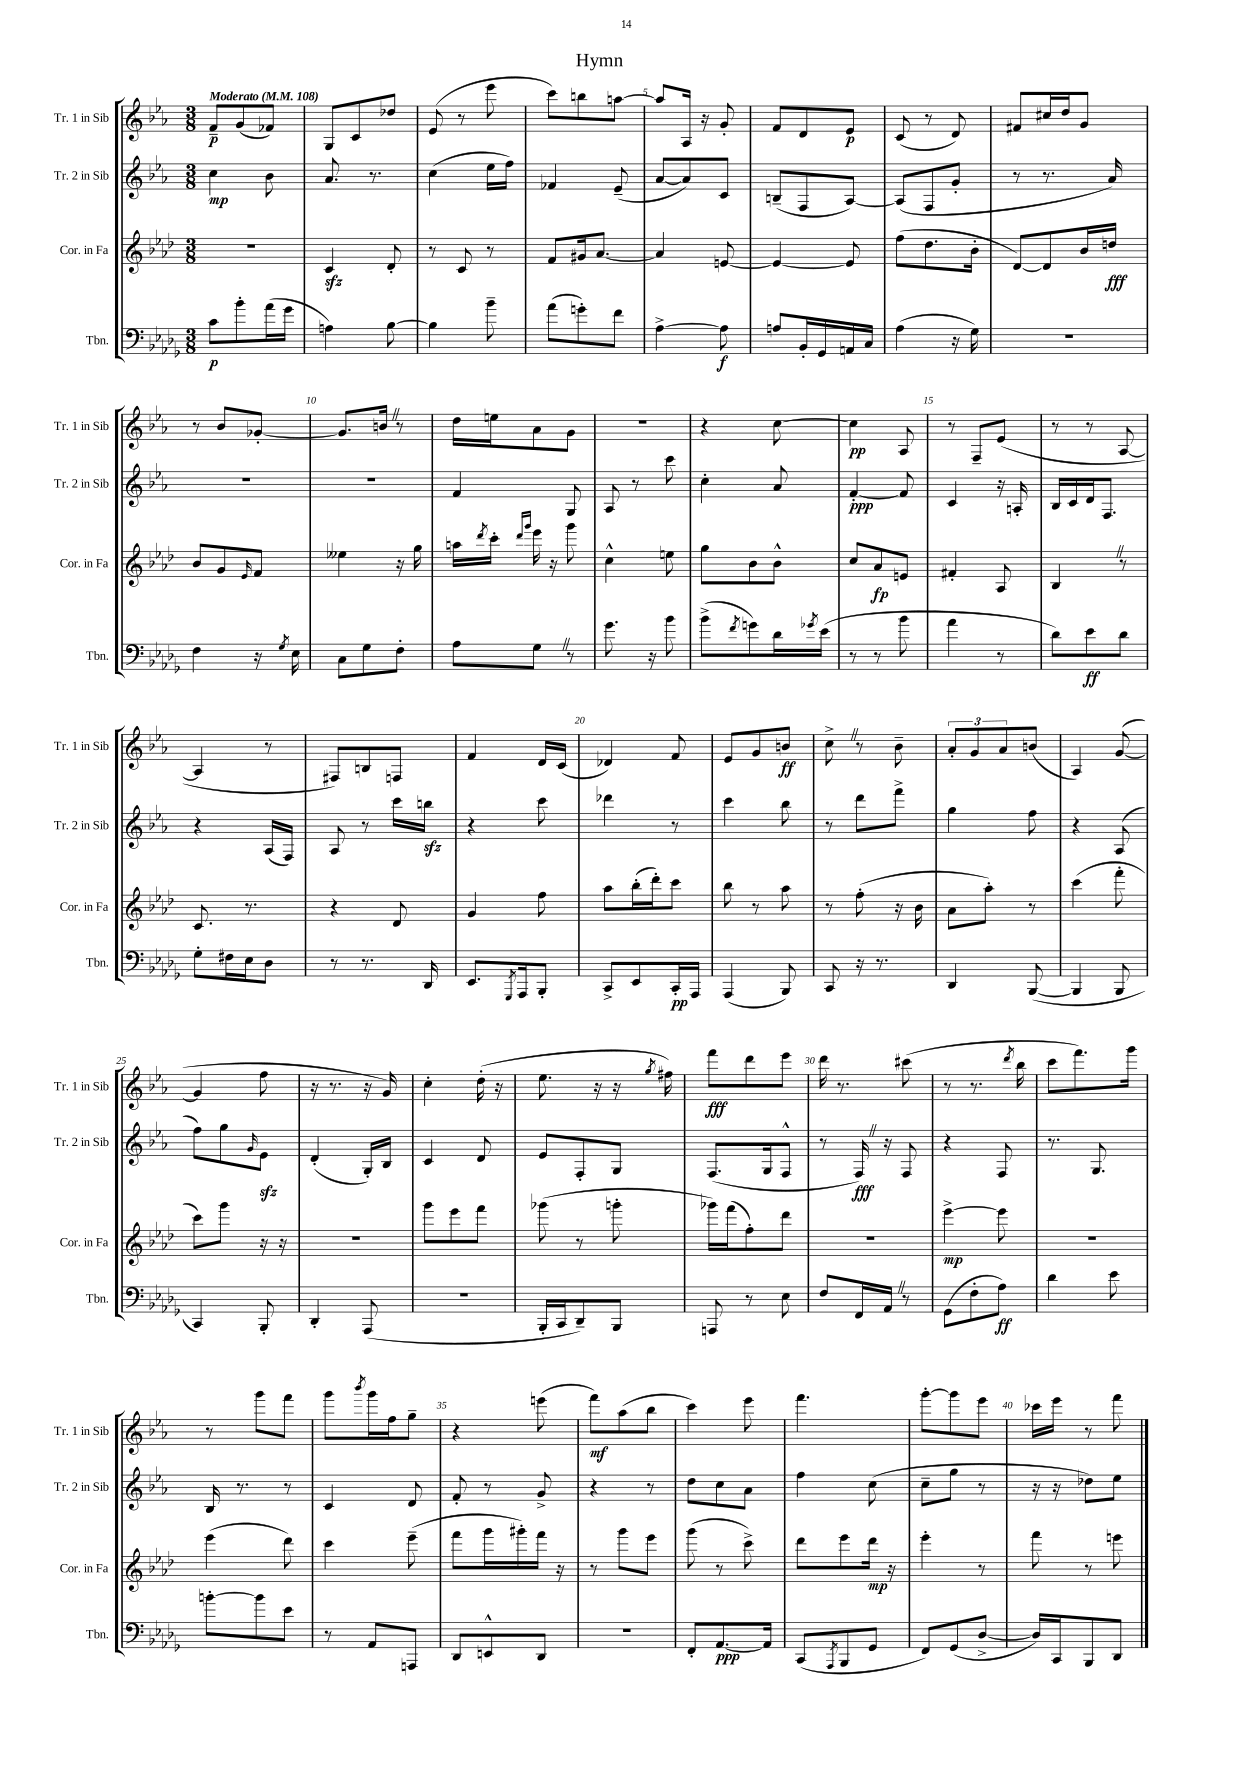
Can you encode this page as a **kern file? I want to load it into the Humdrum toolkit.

**kern	**kern	**kern	**kern
*staff4	*staff3	*staff2	*staff1
*clefF4	*clefG2	*clefG2	*clefG2
*k[b-e-a-d-g-]	*k[b-e-a-d-]	*k[b-e-a-]	*k[b-e-a-]
*M3/8	*M3/8	*M3/8	*M3/8
*MM108	*MM108	*MM108	*MM108
8c	4.r	4cc	8f~
8b-'	.	.	(8g
(16a-	.	8b-	8f-)
16g-	.	.	.
=	=	=	=
4A)	4c	8.a-	8G
.	.	.	8c
.	.	8.r	.
[8B-	8d-'	.	8dd-
=	=	=	=
4B-]	8r	(4cc	(8e-
.	8c	.	8r
8b-~	8r	16ee-	8eee-
.	.	16ff)	.
=	=	=	=
(8a-	8f	4f-	8ccc)
8g')	16g#	.	8bb
.	[8.a-	.	.
8f	.	(8e-~	[8aa
=	=	=	=
[4A-^	4a-]	[8a-	8aa]
.	.	8a-])	16A-
.	.	.	16r
8A-]	[8e	8c	8g'
=	=	=	=
8A	4e_	(8B~	8f
16BB-'	.	8F	8d
16GG-	.	.	.
16AA	8e]	[8A-)	8e-
16C	.	.	.
=	=	=	=
(4A-	(8ff	(8A-]	(8c
.	8.dd-	8F	8r
16r	.	8g'	8d)
16G-)	16b-'	.	.
=	=	=	=
4.r	[8d-)	8r	8f#
.	8d-]	8.r	16cc#
.	.	.	16dd
.	16b-	.	8g
.	16dd	16a-)	.
=	=	=	=
4F	8b-	4.r	8r
.	8g	.	8b-
.	16qqe-	.	.
16r	8f	.	[8g-'
8qG-	.	.	.
16E-	.	.	.
=	=	=	=
8C	4ee--	4.r	8.g-]
8G-	.	.	.
.	.	.	16b
8F'	16r	.	8r
.	16gg	.	.
=	=	=	=
8A-	16aa	4f	16dd
.	8qddd-	.	.
.	16ccc'	.	16ee
.	16qqddd-	.	.
.	16qqggg	.	.
8G-	16eee-	.	8a-
.	16r	.	.
8r	8ggg	8G	8g
=	=	=	=
8.g-	4cc^^	8A-	4.r
.	.	8r	.
16r	.	.	.
8b-	8ee	8ccc	.
=	=	=	=
(8b-^	8gg	4cc'	4r
8qf	.	.	.
8g)	8b-	.	.
16d-	8b-^^	8a-	[8cc
8qg-	.	.	.
(16e-	.	.	.
=	=	=	=
8r	8cc	[4f'	4cc]
8r	8a-	.	.
8b-	8e	8f]	8A-
=	=	=	=
4a-	4f#'	4c	8r
.	.	.	8F~
8r	8A-	16r	(8e-
.	.	16A'	.
=	=	=	=
8d-)	4B-	16B-	8r
.	.	16c	.
8e-	.	16d	8r
.	.	8.F	.
8d-	8r	.	[8A-
=	=	=	=
8G-'	8.c	4r	4A-]
16F#	.	.	.
16E-	8.r	.	.
8D-	.	(16A-	8r
.	.	16F)	.
=	=	=	=
8r	4r	8A-	8F#)
8.r	.	8r	8B
.	8d-	16ccc	8F
16DD-	.	16bb	.
=	=	=	=
8.EE-	4g	4r	4f
8qGGG-	.	.	.
16AAA-	.	.	.
8BBB-'	8ff	8ccc	16d
.	.	.	(16c
=	=	=	=
8CC^	8aa-	4ddd-	4d-)
8EE-	(16bb-'	.	.
.	16ddd-')	.	.
16CC'	8ccc	8r	8f
16AAA-	.	.	.
=	=	=	=
(4AAA-	8bb-	4ccc	8e-
.	8r	.	8g
8BBB-)	8aa-	8bb-	8b
=	=	=	=
8CC	8r	8r	8cc^
16r	(8ff'	8ddd	8r
8.r	.	.	.
.	16r	8fff^	8b-~
.	16b-	.	.
=	=	=	=
4DD-	8a-	4gg	12a-'
.	.	.	12g
.	8aa-')	.	.
.	.	.	12a-
([8BBB-	8r	8ff	(8b
=	=	=	=
4BBB-]	(4ccc	4r	4A-)
8BBB-	8fff'	(8A-	([8g
=	=	=	=
4CC)	8ccc)	8ff)	4g]
.	8ggg	8gg	.
.	.	16qqg	.
8BBB-'	16r	8e-	8ff
.	16r	.	.
=	=	=	=
4DD-'	4.r	(4d'	16r
.	.	.	8.r
(8AAA-	.	16G')	16r
.	.	16B-	16g)
=	=	=	=
4.r	8ggg	4c	4cc'
.	8eee-	.	.
.	8fff	8d	(16dd'
.	.	.	16r
=	=	=	=
16BBB-'	(8ggg-	8e-	8.ee-
16CC	.	.	.
8DD-~)	8r	8F'	.
.	.	.	16r
8BBB-	8ggg'	8G	16r
.	.	.	8qgg
.	.	.	16ff#)
=	=	=	=
8AAA	16ggg-)	(8.F	8fff
.	(16fff	.	.
8r	8ff')	.	8ddd
.	.	16G	.
8E-	8ddd-	8F^^	8eee-
=	=	=	=
8F	4.r	8r	16ddd
.	.	.	8.r
16FF	.	16F)	.
16AA-	.	16r	.
8r	.	8F	(8ccc#
=	=	=	=
(8GG-	[4eee-^	4r	8r
8F'	.	.	8.r
8A-)	8eee-]	8F	.
.	.	.	8qddd
.	.	.	16bb-
=	=	=	=
4d-	4.r	8.r	8ccc
.	.	.	8.fff)
.	.	8.G	.
8e-	.	.	.
.	.	.	16ggg
=	=	=	=
[8b'	(4eee-	16B-	8r
.	.	8.r	.
8b]	.	.	8ggg
8e-	8ddd-)	8r	8fff
=	=	=	=
8r	4ccc	4c	8ggg
.	.	.	8qbbb-
8AA-	.	.	16ggg
.	.	.	16ff
8AAA	(8eee-~	8d	8gg~
=	=	=	=
8DD-	8fff	8f'	4r
8EE^^	16ggg	8r	.
.	16ggg#')	.	.
8DD-	16fff	8g^	(8eee
.	16r	.	.
=	=	=	=
4.r	8r	4r	8fff)
.	8ggg	.	(8aa-
.	8eee-	8r	8bb-
=	=	=	=
8FF'	(8ggg	8dd	4ccc)
[8.AA-	8r	8cc	.
.	8ccc^)	8a-	8eee-
16AA-]	.	.	.
=	=	=	=
(8CC	8ddd-	4ff	4.fff
8qAAA-	.	.	.
8BBB-	8eee-	.	.
8GG-	16ddd-	(8cc	.
.	16r	.	.
=	=	=	=
8FF)	4eee-'	8cc~	[8ggg'
(8GG-	.	8gg	8ggg]
[8D-^	8r	8r	8eee-
=	=	=	=
16D-])	8fff	16r	16ccc-
16CC	.	16r	16eee-
8BBB-	8r	8dd-)	8r
8DD-	8eee	8ee-	8fff
==	==	==	==
*-	*-	*-	*-
